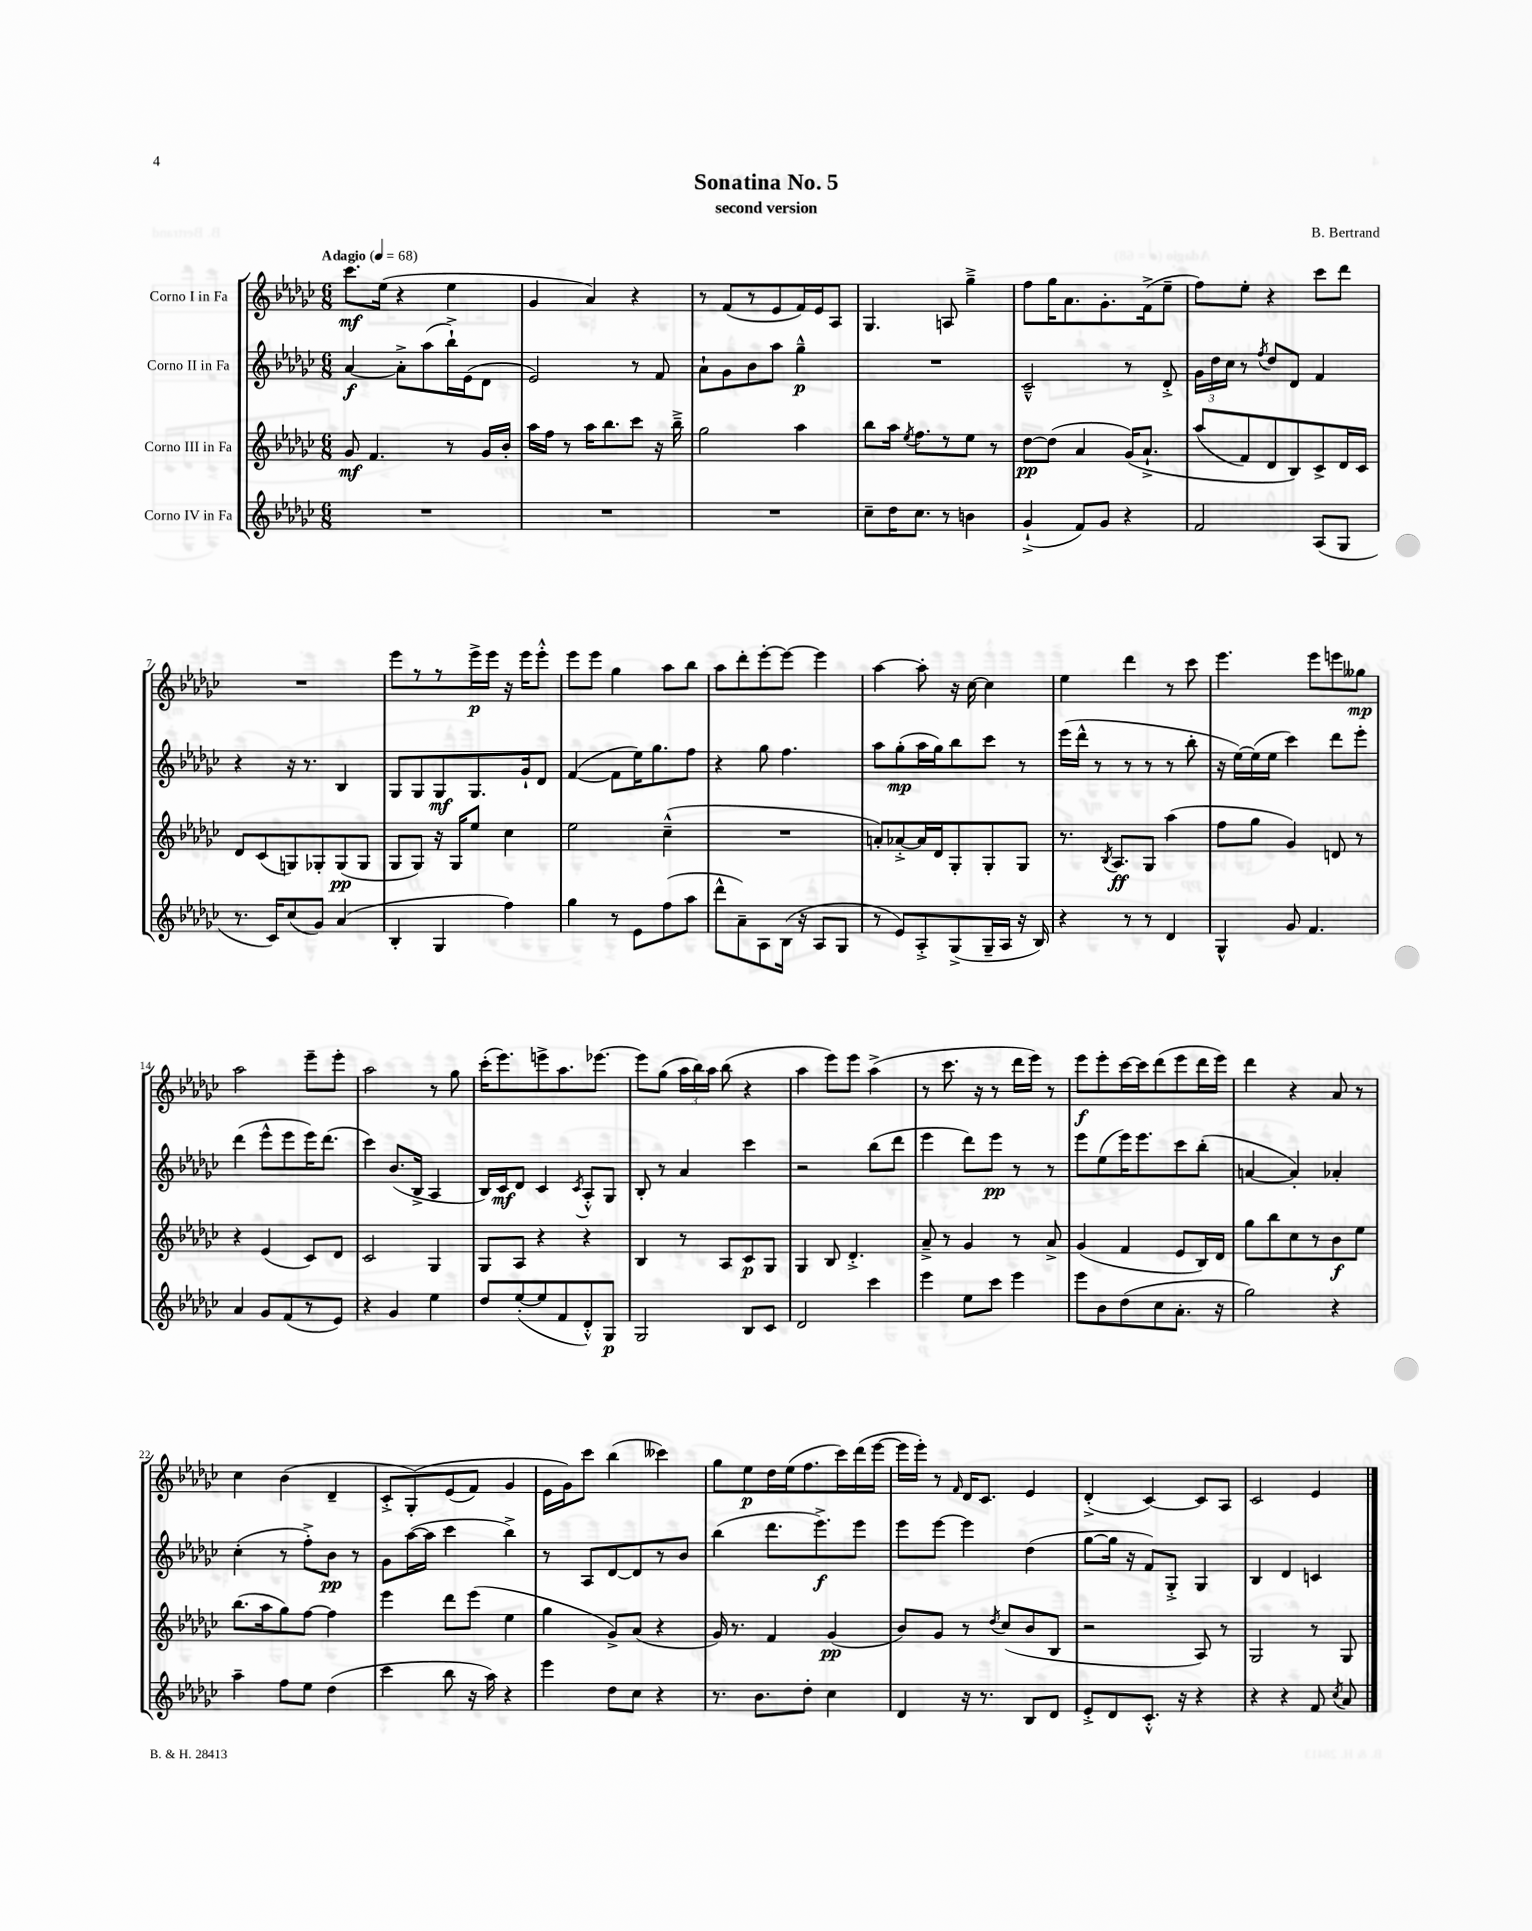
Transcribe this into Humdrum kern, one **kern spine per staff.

**kern	**kern	**kern	**kern
*staff4	*staff3	*staff2	*staff1
*clefG2	*clefG2	*clefG2	*clefG2
*k[b-e-a-d-g-c-]	*k[b-e-a-d-g-c-]	*k[b-e-a-d-g-c-]	*k[b-e-a-d-g-c-]
*M6/8	*M6/8	*M6/8	*M6/8
*MM68	*MM68	*MM68	*MM68
2.r	8g-	[4a-	8.ccc-
.	4.f	.	.
.	.	.	(16ee-
.	.	8a-'^]	4r
.	.	(8aa-	.
.	8r	16bb-`^)	4ee-
.	.	(16e-	.
.	16g-	8d-	.
.	16b-'	.	.
=	=	=	=
2.r	16aa-	2e-)	4g-
.	16ff	.	.
.	8r	.	.
.	16aa-	.	4a-)
.	8.bb-	.	.
.	8ccc-	8r	4r
.	16r	8f	.
.	16bb-~^	.	.
=	=	=	=
2.r	2gg-	8a-`	8r
.	.	8g-	(8f
.	.	8b-	8r
.	.	8aa-	8e-
.	4aa-	4gg-~^^	16f)
.	.	.	16e-
.	.	.	8A-
=	=	=	=
8cc-~	8bb-	2.r	4.G-
16dd-	16aa-	.	.
.	8qee-	.	.
8.cc-	8.ff	.	.
8r	8r	.	8A
4b	8ee-	.	4gg-~^
.	8r	.	.
=	=	=	=
(4g-`^	[8dd-	2c-~^^	8ff
.	(8dd-]	.	16gg-
.	.	.	8.a-
8f)	4a-	.	.
8g-	.	.	8.g-'
4r	&(16g-)	8r	.
.	8.a-`^	.	(16f^
.	.	8d-'^	8ee-~
=	=	=	=
2f	(8aa-	24g-	8ff)
.	.	24dd-	.
.	.	24cc-	.
.	8f)	8r	8ee-'
.	.	8qff	.
.	8d-	8dd-	4r
.	8B-&)	8d-	.
(8A-	8c-^	4f	8ccc-
8G-	16d-	.	8ddd-
.	16c-	.	.
=	=	=	=
8.r	8d-	4r	2.r
.	(8c-	.	.
16c-)	.	.	.
(8cc-	8G)	16r	.
.	.	8.r	.
8g-)	8G-'	.	.
(4a-	(8G-	4B-	.
.	8G-	.	.
=	=	=	=
4B-'	8G-	8G-	8eee-
.	8G-)	8G-	8r
4G-	16r	8G-	8r
.	16G-	.	.
.	8ee-	8.G-	16eee-^
.	.	.	16eee-
4ff)	4cc-	.	16r
.	.	16g-`	16eee-
.	.	8d-	8eee-'^^
=	=	=	=
4gg-	2ee-	([4f	8eee-
.	.	.	8eee-
8r	.	8f]	4gg-
8e-	.	16ee-)	.
.	.	8.gg-	.
(8ff	(4cc-~^^	.	8aa-
8aa-	.	8ff	8bb-
=	=	=	=
8ddd-^^	2.r	4r	8aa-
8a-~)	.	.	8ddd-'
8A-	.	8gg-	[8eee-'
(16B-	.	4.ff	8eee-_
16r	.	.	.
8A-	.	.	4eee-]
8G-	.	.	.
=	=	=	=
8r	8a')	8aa-	[4aa-
8e-)	[8a-'^	(8gg-'	.
8A-'^	16a-]	16aa-	8aa-']
.	16d-	16gg-)	.
(8G-^	8G-'	8bb-	16r
.	.	.	[16cc-
16G-~	8G-'	8ccc-	4cc-]
16A-	.	.	.
16r	8G-	8r	.
16B-)	.	.	.
=	=	=	=
4r	8.r	(16eee-	4ee-
.	.	16ddd-^^	.
.	.	8r	.
.	8qB-	.	.
.	8.A-	.	.
8r	.	8r	4ddd-
8r	8G-	8r	.
4d-	(4aa-	8r	8r
.	.	8bb-'	8ccc-
=	=	=	=
4G-^^	8ff	16r	4.eee-
.	.	[16ee-)	.
.	8gg-	(16ee-]	.
.	.	16ee-	.
8g-	4g-)	4ccc-)	.
4.f	.	.	8eee-
.	8d	8ddd-	8eee
.	8r	8eee-'	8gg--
=	=	=	=
4a-	4r	(4ddd-	2aa-
8g-	(4e-	8eee-^^	.
(8f	.	8eee-	.
8r	8c-)	16eee-)	8eee-~
.	.	(8.ddd-	.
8e-)	8d-	.	8eee-'
=	=	=	=
4r	2c-	4ccc-)	2aa-
4g-	.	(8.b-	.
.	.	16B-^	.
4ee-	4G-	4A-	8r
.	.	.	8gg-
=	=	=	=
8dd-	8G-	16B-)	(16ccc-'
.	.	16c-	8.eee-)
([8ee-'	8A-	8d-	.
8ee-]	4r	4c-	8eee^
8f	.	.	8.aa-
.	.	8qc-	.
8d-'^^)	4r	8A-'^^	.
.	.	.	[8.eee-
8G-	.	8G-	.
=	=	=	=
2G-	4B-	8B-'	8eee-]
.	.	8r	(8gg-
.	8r	4a-	24aa-
.	.	.	24bb-)
.	.	.	24aa-
.	8A-	.	(8bb-
8B-	8c-	4ccc-	4r
8c-	8G-	.	.
=	=	=	=
2d-	4G-	2r	4aa-
.	8B-	.	8eee-)
.	4.d-'^	.	8eee-
4ccc-	.	(8bb-	(4aa-^
.	.	8ddd-	.
=	=	=	=
4eee-	8a-~^	4eee-	8r
.	8r	.	8.ccc-
8ee-	4g-	8ddd-)	.
.	.	.	16r
8ccc-	.	8eee-	8r
4eee-	8r	8r	16ddd-
.	.	.	16eee-)
.	8a-^	8r	8r
=	=	=	=
8eee-	(4g-	8eee-	8eee-
8b-	.	(8ee-	8eee-'
(8dd-	4f	16eee-)	[16ccc-
.	.	8.eee-	16ccc-]
8cc-	.	.	(8ddd-
8.a-'	8e-	8ccc-	8eee-
.	16B-)	(8bb-'	16ddd-
16r	16d-	.	16eee-)
=	=	=	=
2gg-)	8gg-	[4a	4ddd-
.	8bb-	.	.
.	8cc-	4a'])	4r
.	8r	.	.
4r	8b-	4a-'	8a-
.	8ee-	.	8r
=	=	=	=
4aa-~	(8.bb-	(4cc-'	4cc-
.	16aa-	.	.
8ff	8gg-)	8r	(4b-
8ee-	[8ff	8ff'^)	.
(4dd-	4ff]	8b-	4d-~
.	.	8r	.
=	=	=	=
4ccc-	4eee-	8g-	8c-'^
.	.	([16aa-	&(8G-')
.	.	16aa-]	.
8bb-	8ddd-	4ccc-	(8e-
16r	(8eee-	.	8f)
16aa-)	.	.	.
4r	4ee-	4bb-^)	4g-
=	=	=	=
4eee-	4gg-	8r	16e-
.	.	.	16g-&)
.	.	8A-	8ccc-
8dd-	8g-^)	[8d-	(4bb-
8cc-	(8a-	8d-]	.
4r	4r	8r	4ccc--)
.	.	8b-	.
=	=	=	=
8.r	16g-)	(4bb-	8gg-
.	8.r	.	.
.	.	.	8ee-
8.b-	.	.	.
.	4f	8.ddd-	16dd-
.	.	.	(16ee-
8dd-'	.	.	8.ff
.	.	8.eee-^)	.
4cc-	(4g-	.	.
.	.	.	16ccc-)
.	.	8eee-	(16ddd-
.	.	.	[16eee-
=	=	=	=
4d-	8b-)	8eee-	16eee-]
.	.	.	16eee-')
.	8g-	[8eee-	8r
.	.	.	16qqf
16r	8r	4eee-]	16d-
8.r	.	.	8.c-
.	8qdd-	.	.
.	(8cc-	.	.
8B-	8b-	(4dd-	4e-
8d-	8B-	.	.
=	=	=	=
8e-'^	2r	[8gg-	(4d-'^
8d-	.	16gg-]	.
.	.	16r	.
8.c-'^^	.	8f)	[4c-)
.	.	8G-'^	.
16r	.	.	.
4r	8A-)	4G-	8c-]
.	8r	.	8A-
=	=	=	=
4r	2G-	4B-	2c-
4r	.	4d-	.
8f	8r	4c	4e-
8qcc-	.	.	.
8a-	8G-	.	.
==	==	==	==
*-	*-	*-	*-
